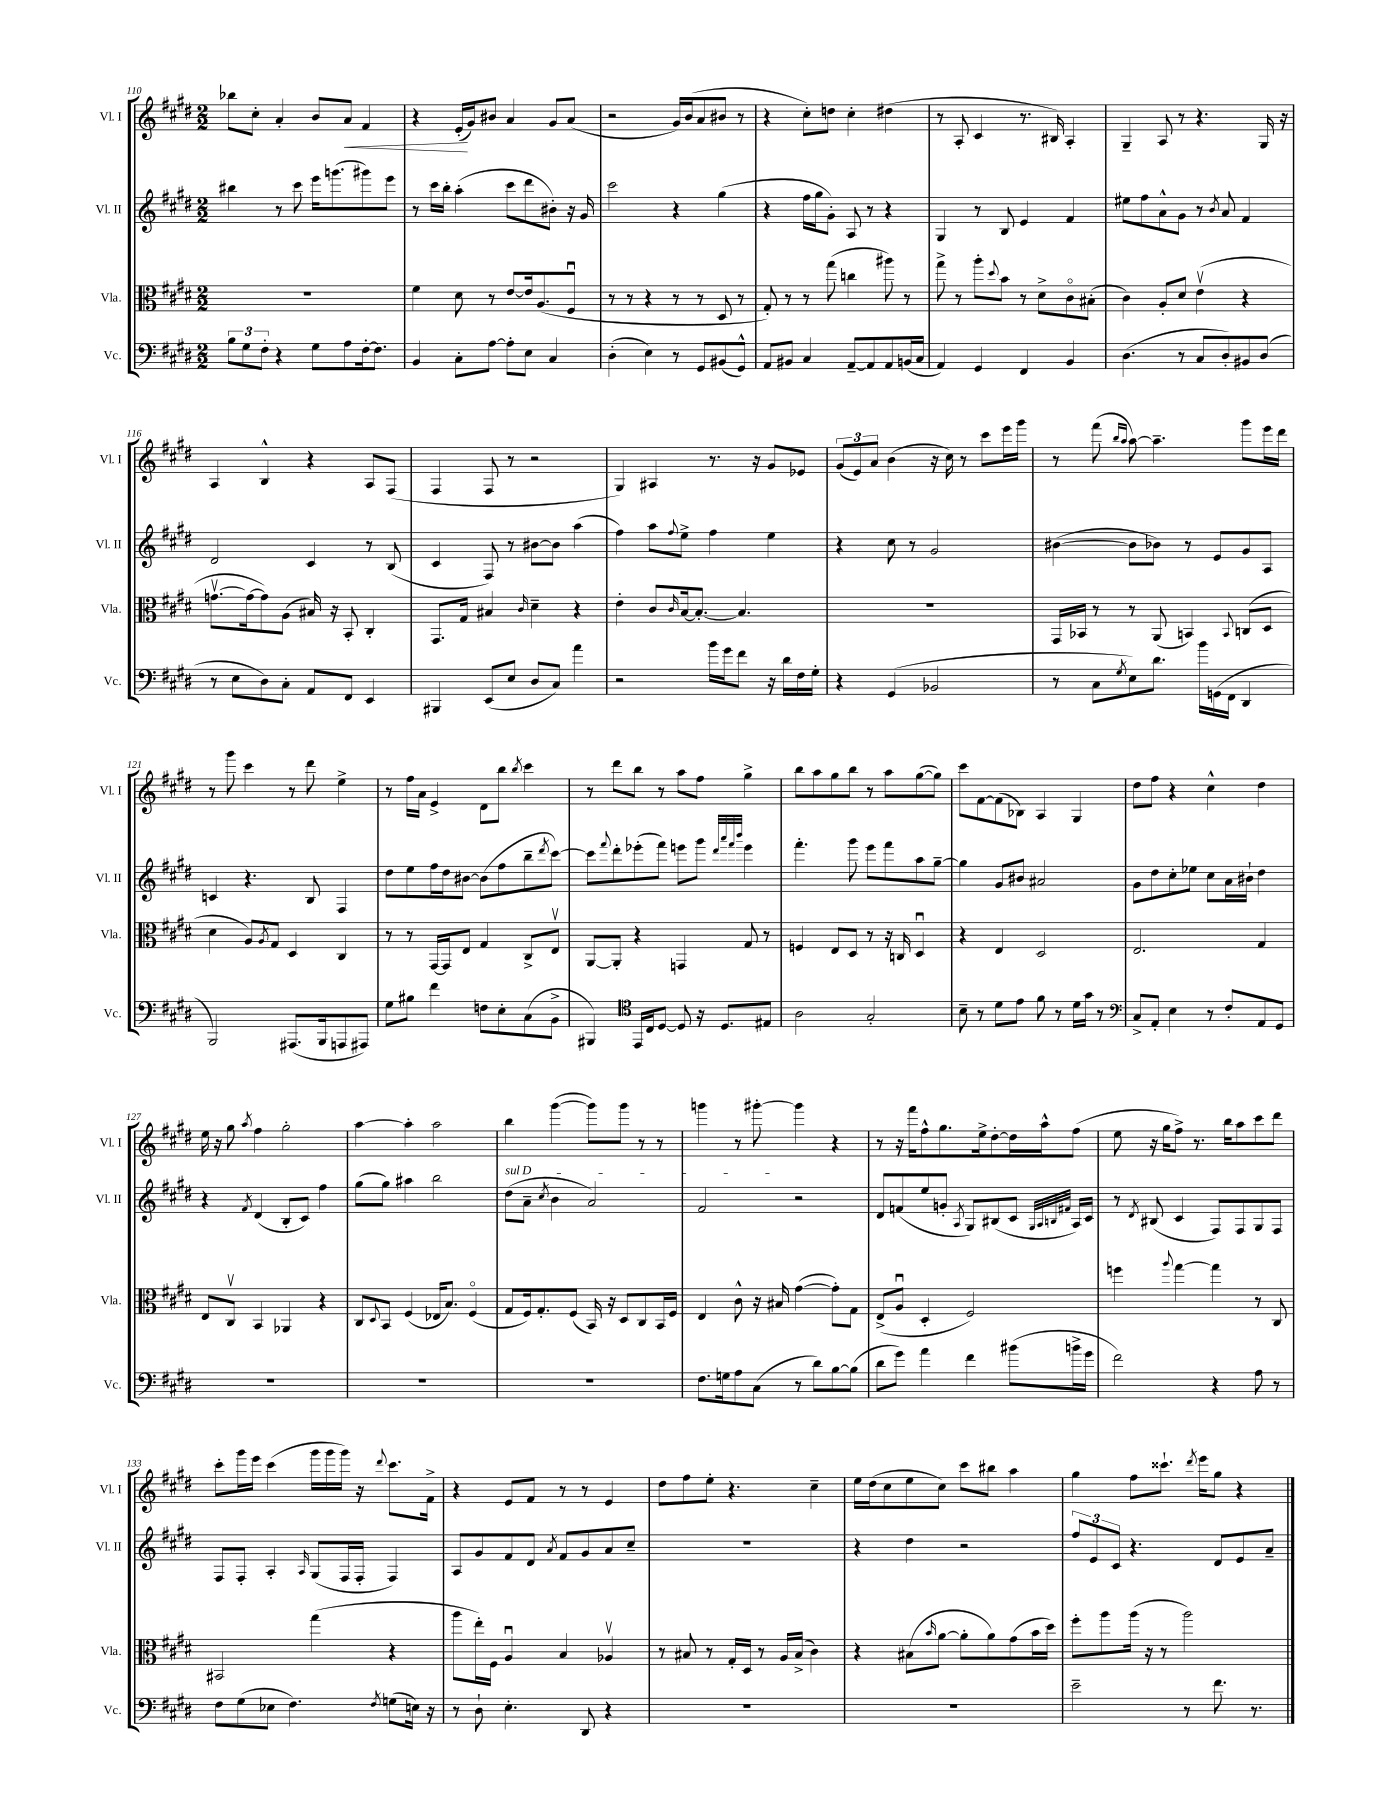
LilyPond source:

<<
\new StaffGroup <<
\new Staff = "s0" \with { instrumentName = "Vl. I" shortInstrumentName = "Vl. I" } {
    \clef treble \key e \major \numericTimeSignature \time 2/2
    bes''8 cis''8-. a'4-. b'8 a'8\< fis'4 |
    r4 e'16-.\!( gis'16) bis'8 a'4 gis'8 a'8( |
    r2 gis'16) b'16( a'8 bis'8 r8 |
    r4 cis''8-.) d''8 cis''4-. dis''4( |
    r8 a8-. cis'4 r8. bis16) a4-. |
    gis4-- a8 r8 r4. gis16 r16 |
    a4 b4-^ r4 a8 fis8( |
    fis4 fis8 r8 r2 |
    gis4) ais4 r8. r16 gis'8 ees'8 |
    \tuplet 3/2 { gis'8( e'8) a'8 } b'4( r16 cis''16) r8 cis'''8 e'''16 gis'''16 |
    r8 fis'''8( \grace { b''16 a''16 } a''8~) a''4.-- gis'''8 e'''16 dis'''16 |
    r8 gis'''8 cis'''4 r8 dis'''8 e''4-> |
    r8 fis''16 a'16 e'4-> dis'8 b''8 \acciaccatura { b''8 } cis'''4 |
    r8 dis'''8 b''8 r8 a''8 fis''8 gis''4-> |
    b''8 a''8 gis''8 b''8 r8 a''8 gis''8~( gis''8) |
    cis'''8 fis'8~ fis'8( bes8) a4 gis4 |
    dis''8 fis''8 r4 cis''4-^ dis''4 |
    e''16 r16 gis''8 \acciaccatura { a''8 } fis''4 gis''2-. |
    a''4~ a''4-. a''2 |
    b''4 gis'''4~( gis'''8) gis'''8 r8 r8 |
    g'''4 r8 gis'''8~-. gis'''4 r4 |
    r8 r16 fis'''16 fis''8-^ gis''8. e''16-> dis''8~-. dis''16 a''16-^ fis''8( |
    e''8 r16 gis''16 fis''8->) r8. b''16 a''8 cis'''8 dis'''8 |
    cis'''8-. gis'''16 e'''16 cis'''4( gis'''16 gis'''16 gis'''16) r16 \appoggiatura { dis'''8 } cis'''8. fis'16-> |
    r4 e'8 fis'8 r8 r8 e'4 |
    dis''8 fis''8 e''8-. r4. cis''4-- |
    e''16 dis''16( cis''8 e''8 cis''8) cis'''8 bis''8 a''4 |
    gis''4 fis''8 cisis'''8.-! \acciaccatura { dis'''8 } e'''16 gis''8 r4 \bar "|." |
}
\new Staff = "s1" \with { instrumentName = "Vl. II" shortInstrumentName = "Vl. II" } {
    \clef treble \key e \major \numericTimeSignature \time 2/2
    bis''4 r8 cis'''8 e'''16 g'''8.( gis'''8) e'''8 |
    r8 cis'''16 b''16-. a''4-.( cis'''8 dis'''8 bis'8-.) r16 gis'16 |
    cis'''2 r4 gis''4( |
    r4 fis''16 gis''16 gis'8-.) a8 r8 r4 |
    gis4 r8 b8 e'4 fis'4 |
    eis''8 fis''8 a'8-^ gis'8 r8 \acciaccatura { b'8 } a'8 fis'4 |
    dis'2 cis'4 r8 b8( |
    cis'4 fis8) r8 bis'8~ bis'8 a''4( |
    fis''4) a''8 \appoggiatura { fis''8 } e''8-> fis''4 e''4 |
    r4 cis''8 r8 gis'2 |
    bis'4~( bis'8 bes'8) r8 e'8 gis'8 a8 |
    c'4 r4. b8 fis4 |
    dis''8 e''8 fis''16 dis''16 bis'8~ bis'8( fis''8 b''8-- \acciaccatura { dis'''8 } cis'''8~) |
    cis'''8 \appoggiatura { fis'''8 } dis'''8-. ees'''8-.( fis'''8) e'''8 gis'''8 \grace { dis'''32 a'''32 fis'''32 b'''32 } e'''4 |
    fis'''4.-. gis'''8 e'''8 fis'''8 a''8 gis''8~-- |
    gis''4 gis'8 bis'8 ais'2 |
    gis'8 dis''8 cis''8-. ees''8 cis''8 a'16 bis'16-! dis''4 |
    r4 \acciaccatura { fis'8 } dis'4( b8-. cis'8) fis''4 |
    gis''8( gis''8) ais''4 b''2 |
    \once \override TextSpanner.bound-details.left.text = \markup { \italic "sul D" } dis''8\startTextSpan( a'8-- \acciaccatura { cis''8 } b'4 a'2) |
    fis'2\stopTextSpan r2 |
    dis'8 f'8( e''8 g'8-. \acciaccatura { a8 } gis8) bis8( cis'8 \grace { gis32 a32 b32 fis'32 } a16) cis'16 |
    r8 \acciaccatura { dis'8 } bis8( cis'4 fis8) fis8 gis8 fis8 |
    fis8 fis8-. a4-. \grace { a16 } gis8( fis16 fis16-. fis4) |
    a8 gis'8 fis'8 dis'8 \acciaccatura { a'8 } fis'8 gis'8 a'8 cis''8-- |
    R1 |
    r4 dis''4 r2 |
    \tuplet 3/2 { fis''8 e'8 cis'8 } r4. dis'8 e'8 a'8-- \bar "|." |
}
\new Staff = "s2" \with { instrumentName = "Vla." shortInstrumentName = "Vla." } {
    \clef alto \key e \major \numericTimeSignature \time 2/2
    R1 |
    fis'4 dis'8 r8 e'8~ e'16 a8.( fis8\downbow |
    r8 r8 r4 r8 r8 dis8 r8 |
    gis8-.) r8 r8 gis''8( c''4 ais''8) r8 |
    gis''8-> r8 a''8-. \appoggiatura { dis''8 } b'8 r8 dis'8-> cis'8\flageolet bis8-.( |
    cis'4) a8-. dis'8 e'4\upbow( r4 |
    g'8.~\upbow g'16~ g'8) a8( bis16) r16 b,8-. cis4-. |
    gis,8. gis16 bis4 \grace { cis'16 } dis'4-- r4 |
    e'4-. cis'8 \grace { cis'16 } b16~ b8.~-. b4. |
    R1 |
    gis,16 bes,16 r8 r8 a,8( b,4) \appoggiatura { b,8 } c8( dis8 |
    dis'4 a8) \acciaccatura { a8 } gis8 dis4 cis4 |
    r8 r8 gis,16~ gis,16 e8 gis4 cis8-> e8\upbow |
    a,8~ a,8-. r4 g,4 gis8 r8 |
    f4 e8 dis8 r8 r16 c16 dis4\downbow |
    r4 e4 dis2 |
    e2. gis4 |
    e8 cis8\upbow b,4 aes,4 r4 |
    cis8 \appoggiatura { dis8 } b,8 fis4( ees16 b8.) fis4\flageolet( |
    gis8 fis16) gis8.-. fis8( b,16) r16 dis8 cis8 b,16 fis16 |
    e4 cis'8-^ r16 bis16 gis'4~( gis'8-.) gis8 |
    e8->( a8\downbow dis4-. fis2) |
    f''4 \appoggiatura { a''8 } gis''4~ gis''4 r8 cis8 |
    bis,2 gis''4( r4 |
    a''8 e''16-.) fis16 a4\downbow b4 aes4\upbow |
    r8 bis8 r8 gis16-. dis16 r8 a16 bis16->( cis'4) |
    r4 bis8( \grace { b'16 } a'8~ a'8-. a'8) gis'8( b'16 dis''16) |
    fis''8-. a''8 a''16( r16 r8 a''2) \bar "|." |
}
\new Staff = "s3" \with { instrumentName = "Vc." shortInstrumentName = "Vc." } {
    \clef bass \key e \major \numericTimeSignature \time 2/2
    \tuplet 3/2 { b8 gis8 fis8-. } r4 gis8 a8 fis16~-. fis8. |
    b,4 cis8-. a8~ a8-. e8 cis4 |
    dis4-.( e4) r8 gis,8 bis,8( gis,8-^) |
    a,8 bis,8 cis4 a,8~-- a,8 a,8 b,16( cis16 |
    a,4) gis,4 fis,4 b,4 |
    dis4.( r8 cis8 dis8-.) bis,8 dis8( |
    r8 e8 dis8) cis8-. a,8 fis,8 e,4 |
    bis,,4 e,8( e8 dis8 cis8) a'4 |
    r2 b'16 gis'16 fis'8 r16 dis'16 fis16 gis16-. |
    r4 gis,4( bes,2 |
    r8 cis8 \acciaccatura { gis8 } e8) dis'8. b'16 g,16( fis,16 dis,4 |
    b,,2) ais,,8.( b,,16 a,,8 ais,,8) |
    gis8 bis8 fis'4 f8 e8-. cis8( b,8-> |
    bis,,4) \clef tenor e,16 cis16 dis8~ dis8 r16 dis8. eis8 |
    a2 gis2-. |
    b8-- r8 dis'8 e'8 fis'8 r8 dis'16 gis'16 r8 |
    \clef bass cis8-> a,8-. e4 r8 fis8-. a,8 gis,8 |
    R1 |
    R1 |
    R1 |
    fis8. g16 a8 cis8( r8 dis'8) b8~ b8( |
    dis'8 gis'8) a'4 fis'4 bis'8( b'16-> gis'16 |
    fis'2) r4 a8 r8 |
    fis8 gis8( ees8 fis4.) \acciaccatura { fis8 } g8( e16) r16 |
    r8 dis8-! e4.-. dis,8 r4 |
    R1 |
    R1 |
    e'2-- r8 fis'8. r8. \bar "|." |
}
>>
>>
\layout { \context { \Score currentBarNumber = #110 } }
